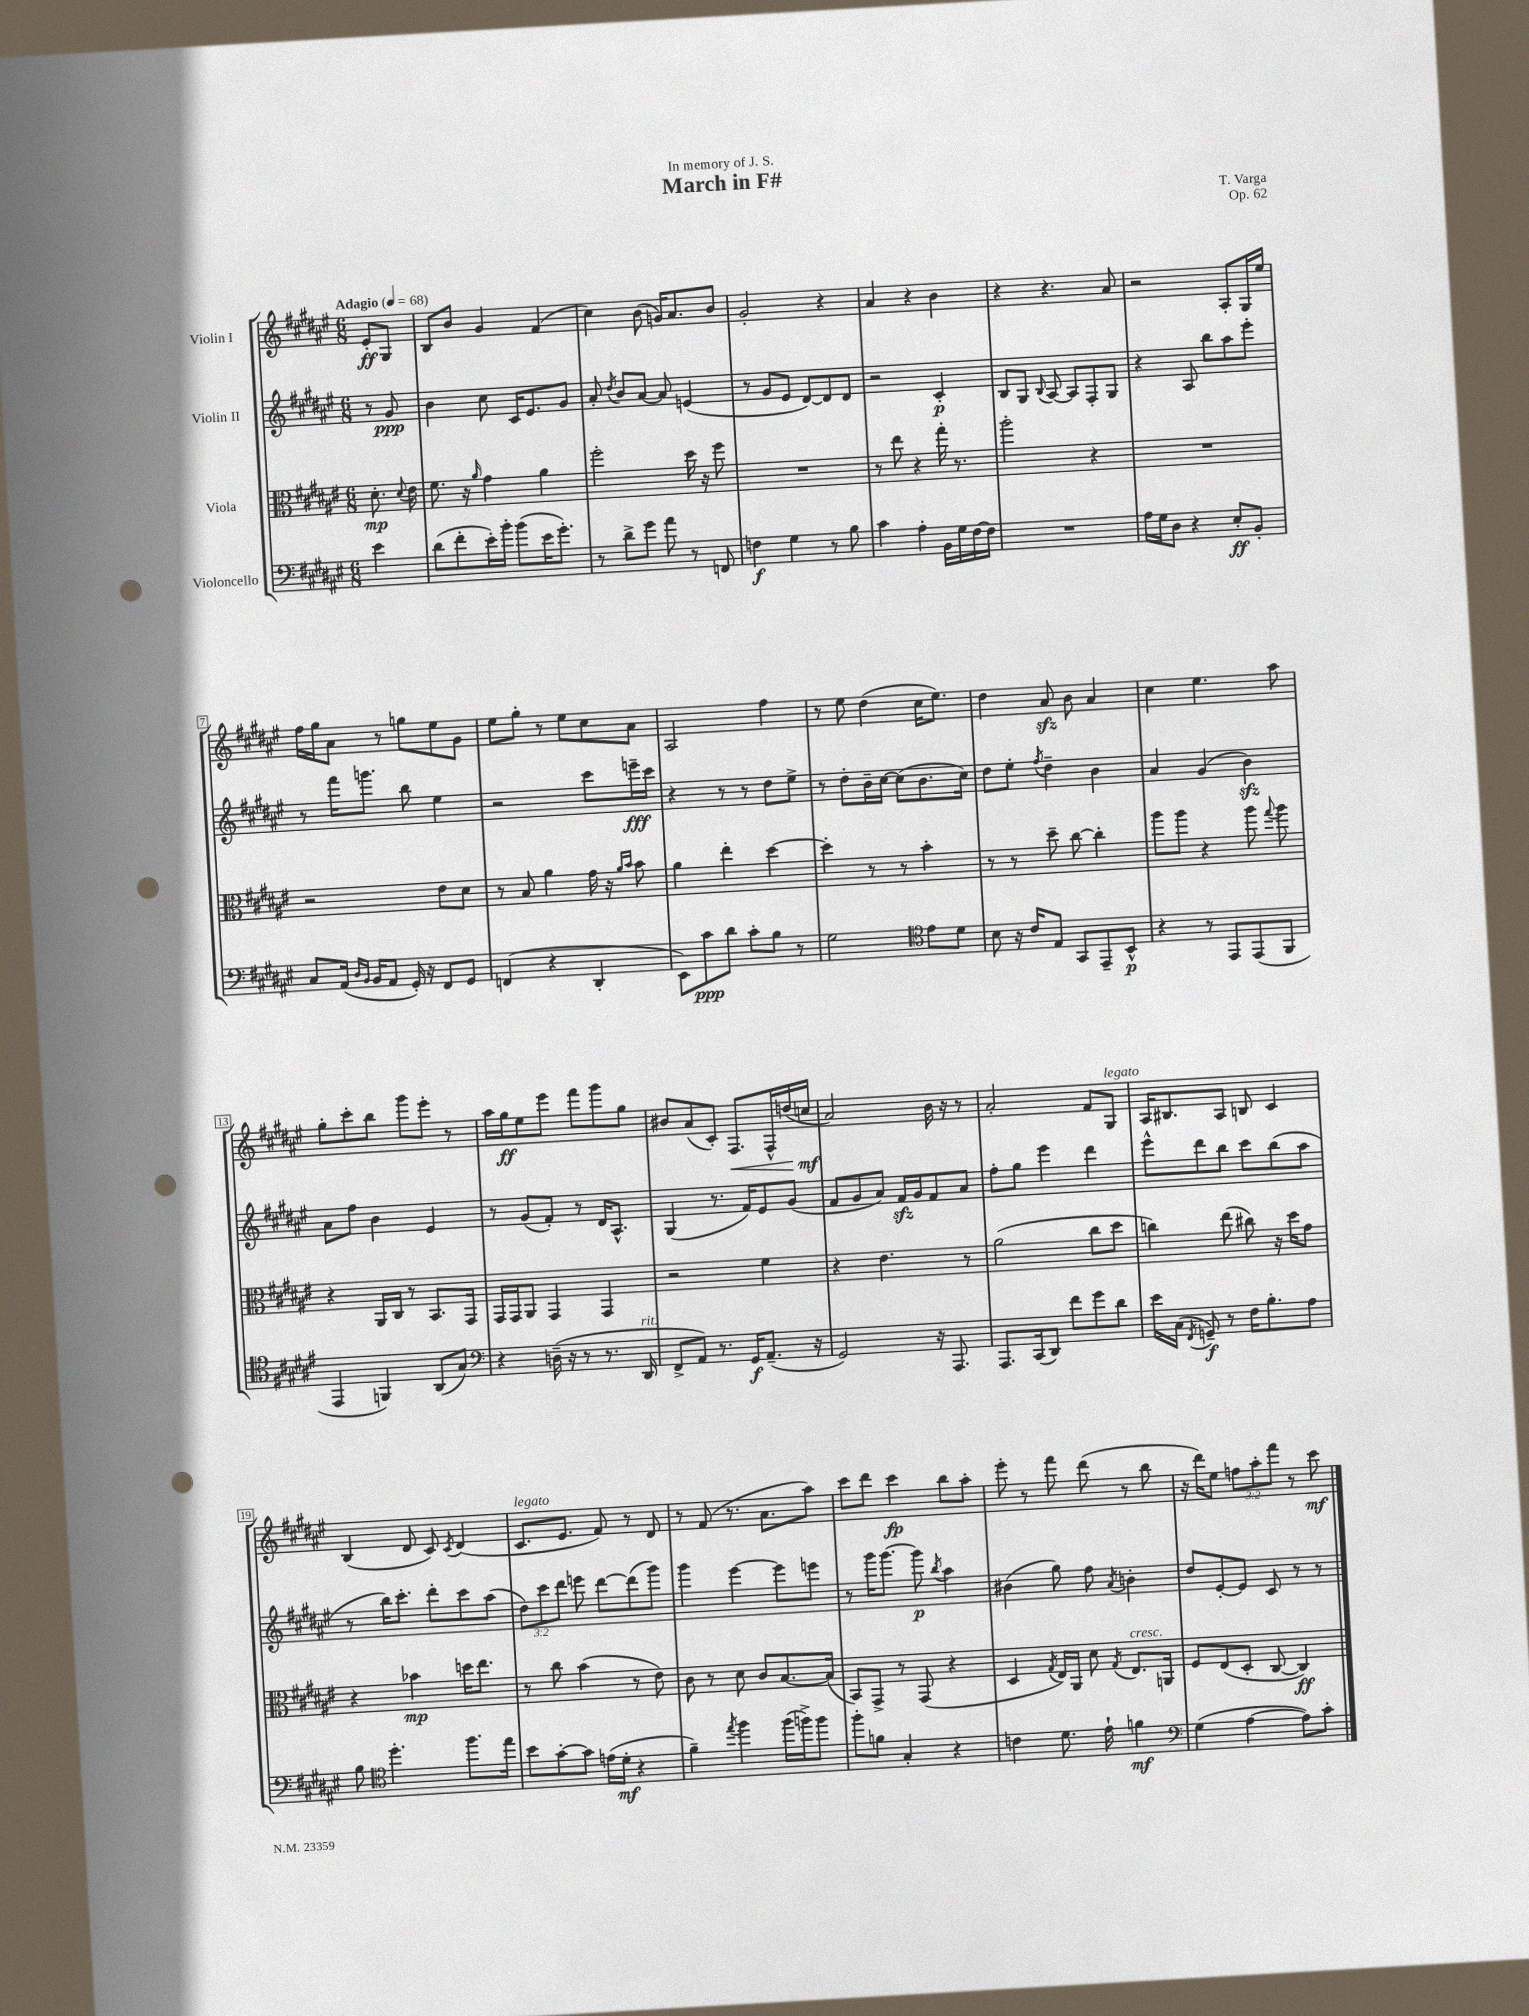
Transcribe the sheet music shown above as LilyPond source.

\header { title = "March in F#" composer = "T. Varga" dedication = "In memory of J. S." opus = "Op. 62" }
<<
\new StaffGroup <<
\new Staff = "s0" \with { instrumentName = "Violin I" } {
    \clef treble \key fis \major \numericTimeSignature \time 6/8 \override Staff.TupletNumber.text = #tuplet-number::calc-fraction-text \partial 4 \tempo "Adagio" 4 = 68
    \autoBeamOff eis'8[-.\ff gis8] |
    b8[ b'8] gis'4 fis'4( |
    cis''4) b'8( g'16[) ais'8. b'8] |
    gis'2-. r4 |
    ais'4 r4 b'4 |
    r4 r4. ais'8 |
    r2 ais8[-. gis16 eis''16] |
    fis''16[ gis''16 ais'8] r8 g''8[ eis''8 gis'8] |
    eis''8[ gis''8]-. r8 eis''8[ cis''8 ais'8] |
    ais2 fis''4 |
    r8 eis''8 dis''4( cis''16[ eis''8.]) |
    dis''4 ais'8\sfz b'8 ais'4 |
    cis''4 eis''4. ais''8 |
    gis''8[-. cis'''8-. b''8] gis'''8[ eis'''8]-. r8 |
    ais''16[ gis''16\ff eis''8 eis'''8] fis'''8[ gis'''8 gis''8] |
    bis'8[ ais'8( cis'8]-.) fis8.[\< fis16-^ d''16( c''16]\mf\! |
    ais'2) b'16 r16 r8 |
    ais'2-. fis'8[ gis8]^\markup { \italic "legato" } |
    ais16[ bis8. ais8] b8 cis'4 |
    b4( dis'8 cis'8) \acciaccatura { cis'8 } dis'4( |
    cis'8.[^\markup { \italic "legato" } eis'8.] fis'8) r8 dis'8 |
    r8 fis'8( r8. ais'8.[ ais''8]) |
    cis'''8[ dis'''8] cis'''4\fp b''8[ ais''8]-. |
    eis'''8-. r8 fis'''8 dis'''8( r8 b''8 |
    r16 dis'''16[) eis''8] \tuplet 3/2 { f''8[ ais''8-. fis'''8] } r8 cis'''8\mf \bar "|." |
}
\new Staff = "s1" \with { instrumentName = "Violin II" } {
    \clef treble \key fis \major \numericTimeSignature \time 6/8 \override Staff.TupletNumber.text = #tuplet-number::calc-fraction-text \partial 4
    \autoBeamOff r8 gis'8\ppp |
    b'4 cis''8 cis'16[ eis'8. gis'8] |
    ais'8-. \acciaccatura { dis''8 } b'8[ ais'8]~ ais'8 e'4( |
    r8 gis'8[ eis'8] dis'8[~) dis'8 dis'8] |
    r2 cis'4-.\p |
    b8[ gis8] \appoggiatura { b8 } ais8~ ais8[ fis8-. gis8] |
    r4 ais8 b''8[ ais''8 eis'''8]-. |
    r8 fis'''16[ g'''8.] b''8 eis''4 |
    r2 cis'''8[ e'''16--\fff cis'''16] |
    r4 r8 r8 dis''8[ eis''8]-> |
    r8 dis''8[-. b'16-- cis''16]~ cis''8[( b'8. cis''16]) |
    dis''8[ eis''8]-. \acciaccatura { fis''8 } dis''4-- b'4 |
    ais'4 gis'4( b'4\sfz) |
    ais'8[ fis''8] b'4 eis'4 |
    r8 gis'8[( fis'8]-.) r8 dis'16[ ais8.]-^ |
    gis4( r8. fis'16[) eis'8 gis'8]( |
    fis'8[ gis'8 ais'8]) fis'16[\sfz gis'16 fis'8 ais'8] |
    fis''8[-. gis''8] eis'''4 dis'''4 |
    eis'''8[-^ dis'''8 b''8] cis'''8[ b''8( ais''8] |
    r8 b''16[) cis'''8.]-. dis'''8[-. cis'''8 ais''8]( |
    \tuplet 3/2 { dis''8[) cis'''8 dis'''8] } e'''8 dis'''8[~ dis'''8( gis'''8]) |
    gis'''4 eis'''4~ eis'''8[ e'''8] |
    r8 gis'''16[ gis'''8.]~ gis'''8\p \acciaccatura { b''8 } ais''4 |
    bis'4( gis''8) fis''8 \acciaccatura { ais'8 } b'4-. |
    dis''8[ eis'8~-. eis'8] cis'8 r8 r8 \bar "|." |
}
\new Staff = "s2" \with { instrumentName = "Viola" } {
    \clef alto \key fis \major \numericTimeSignature \time 6/8 \partial 4
    \autoBeamOff dis'8.-.\mp \appoggiatura { dis'8 } eis'16 |
    fis'8. r16 \grace { ais'16 } gis'4 ais'4 |
    fis''2-. dis''16 r16 fis''8 |
    R2. |
    r8 eis''8 r4 gis''16-. r8. |
    ais''2-. r4 |
    R2. |
    r2 eis'8[ dis'8] |
    r8 b8 ais'4 gis'16 r16 \grace { ais'16[ b'16] } b'8 |
    ais'4 eis''4-. dis''4~ |
    dis''4-. r8 r8 b'4-. |
    r8 r8 dis''8-- cis''8~ cis''4-. |
    ais''8[ ais''8] r4 ais''8 \appoggiatura { gis''8 } ais''8 |
    r4 ais,16[ cis16] r8 b,8.[ gis,16] |
    gis,16[ gis,16 ais,8] gis,4 gis,4 |
    r2 fis'4 |
    r4 eis'4. r8 |
    ais'2( cis''8[ dis''8] |
    c''4) eis''8( cis''8) r16 dis''16[ gis'8] |
    r4 bes'4\mp d''16[ eis''8.] |
    r8 cis''8 b'4( r8 eis'8) |
    cis'8 r8 dis'8 cis'8[ b8.~ b16]( |
    b,8[) gis,8]-> r8 gis,8( r4 |
    dis4 \acciaccatura { gis8 } eis16[) ais,16] dis'8 \acciaccatura { gis8 } eis8.[^\markup { \italic "cresc." } a,16] |
    fis8[ eis8( dis8]-. cis8~ cis4\ff) \bar "|." |
}
\new Staff = "s3" \with { instrumentName = "Violoncello" } {
    \clef bass \key fis \major \numericTimeSignature \time 6/8 \partial 4
    \autoBeamOff eis'4 |
    dis'8[( fis'8-. eis'16-.) b'16]-. b'8[( eis'16 gis'8.]-.) |
    r8 dis'8[-> gis'8] ais'8 r8 f,8 |
    f4\f gis4 r8 b8 |
    cis'4 ais4-. b,16[ gis16 fis16~ fis16] |
    R2. |
    ais16[ gis16 dis8] r4 eis8[-.\ff b,8]-. |
    cis8[ ais,16]( \grace { dis16[ b,16] } b,16[ ais,8] gis,16-.) r16 fis,8[ gis,8] |
    f,4( r4 dis,4-. |
    eis,8[) cis'8\ppp dis'8] cis'8[-. b8] r8 |
    gis2 \clef tenor eis'8[ dis'8] |
    b8 r16 cis'16[ eis8] gis,8[ eis,8-- b,8]-^\p |
    r4 r8 eis,8[ eis,8( fis,8] |
    eis,4 f,4) ais,8[( gis8]) |
    \clef bass r4 d16--( r16 r8 r8. dis,16^\markup { \italic "rit." } |
    fis,8[-> ais,8]) r8. gis,16[\f ais,8.]--( r16 |
    gis,2) r16 ais,,8. |
    ais,,8.[ cis,16( dis,8]) fis'8[ gis'8 dis'8] |
    eis'16[ cis16]( \acciaccatura { fis,8 } g,8--\f) r8 fis16[ b8.-. ais8] |
    b8 \clef tenor dis''4.-. fis''8.[ eis''16] |
    b'8[ gis'8~-. gis'8] e'16[( dis'16]-.\mf r4 |
    fis'4--) \acciaccatura { eis''8 } fis''4 fis''16[( f''16->) f''8] |
    fis''8[-. f'8] gis4-. r4 |
    c'4 dis'8. eis'16-! f'4\mf |
    \clef bass gis4( ais4~ ais8[) cis'8]-. \bar "|." |
}
>>
>>
\layout { \context { \Score \override BarNumber.stencil = #(make-stencil-boxer 0.1 0.3 ly:text-interface::print) } }
